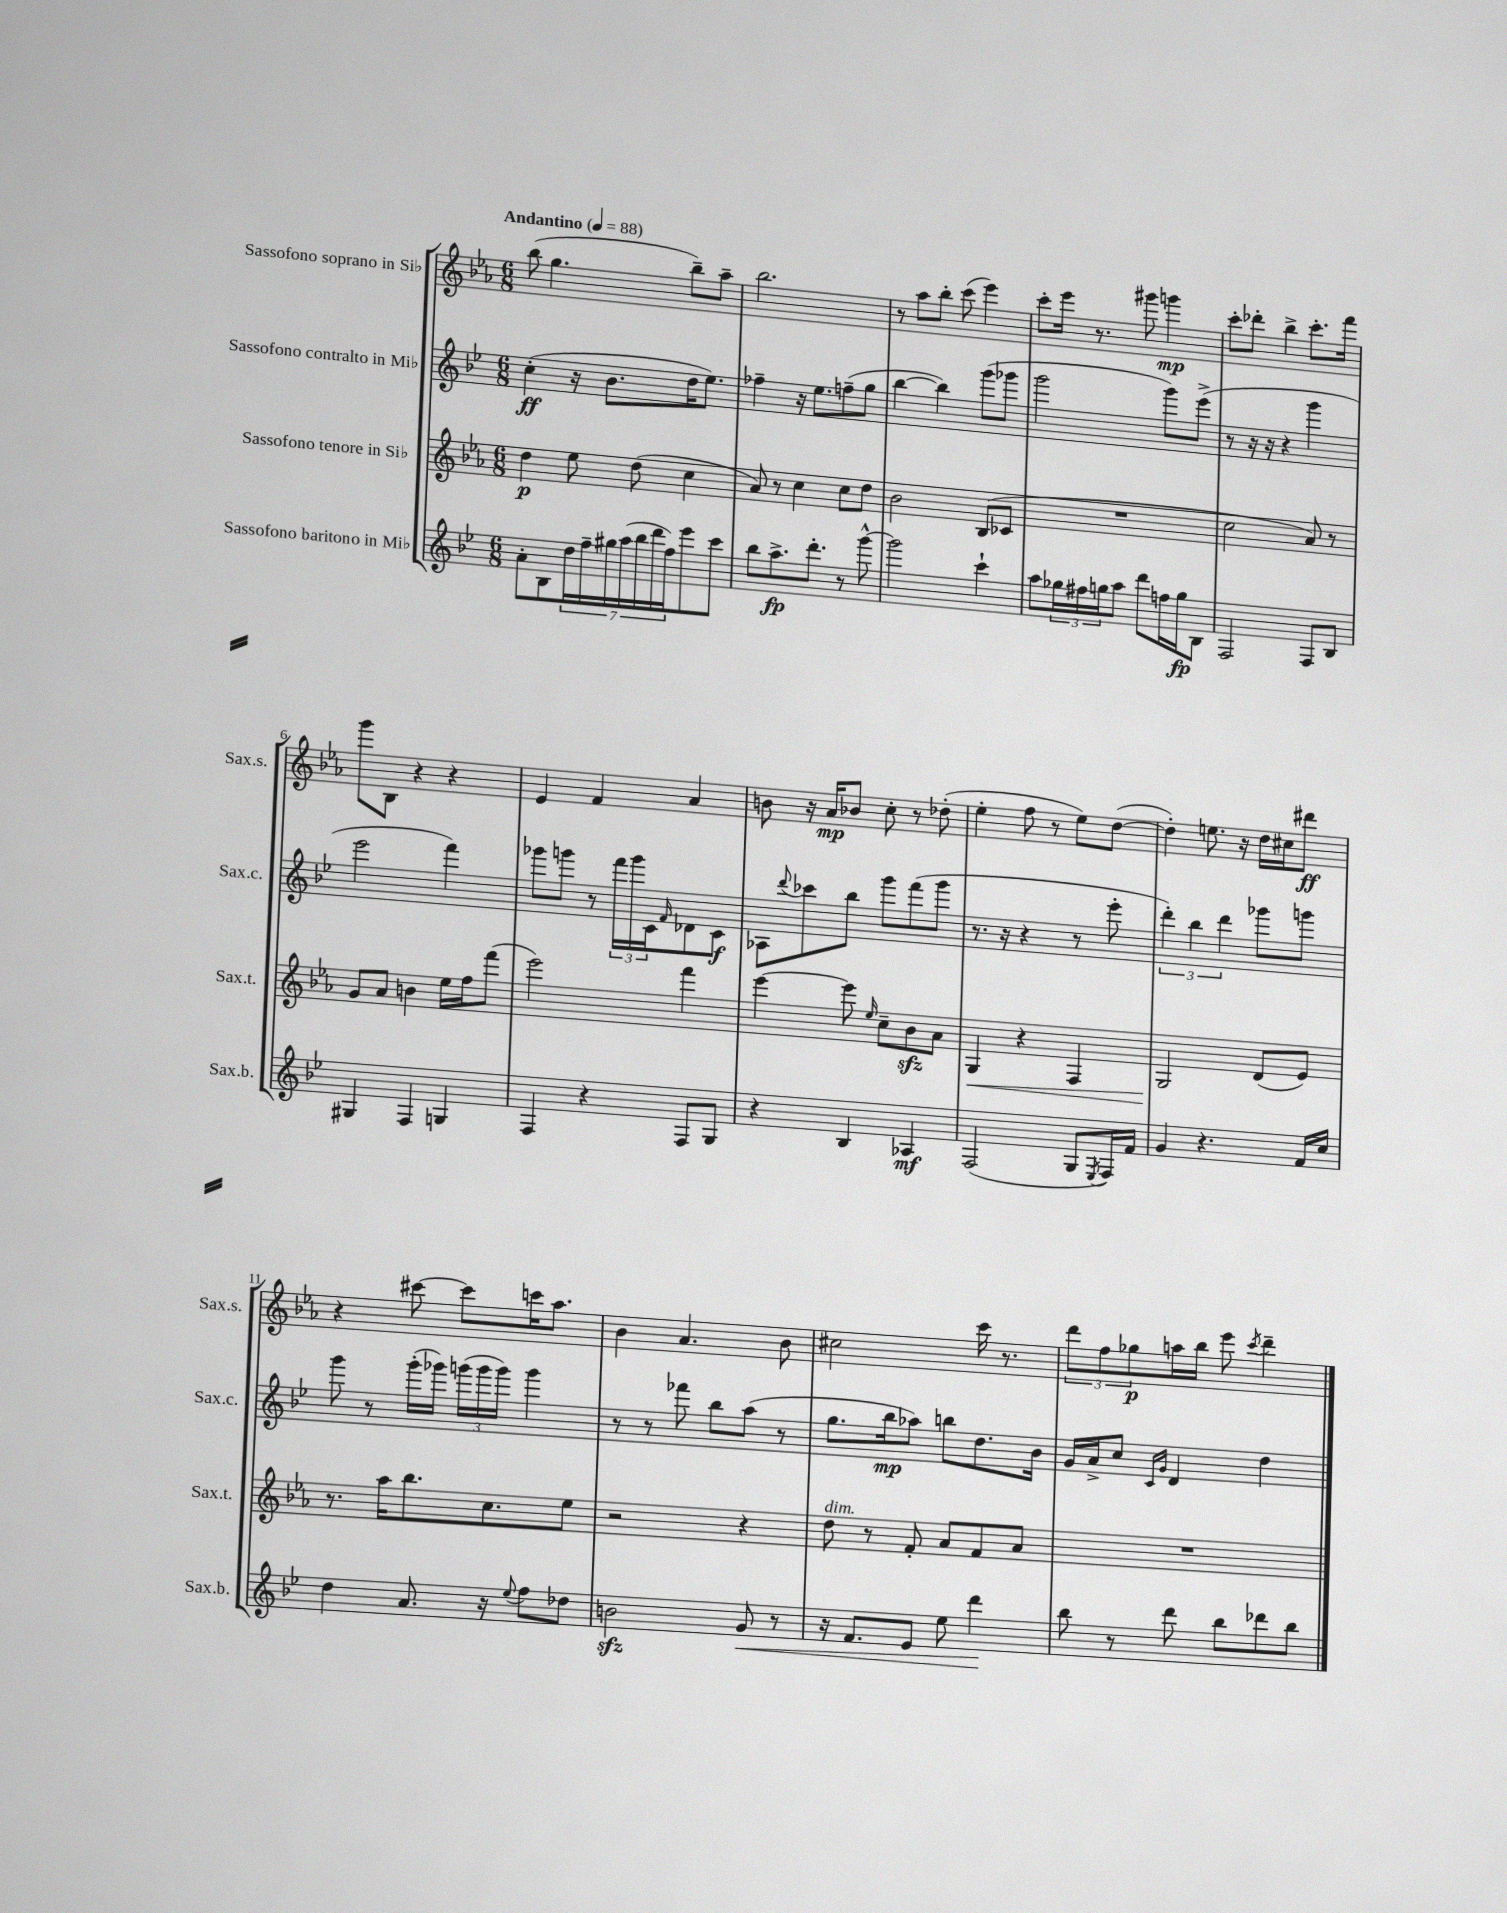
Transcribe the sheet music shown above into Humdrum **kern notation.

**kern	**kern	**kern	**kern
*staff4	*staff3	*staff2	*staff1
*clefG2	*clefG2	*clefG2	*clefG2
*k[b-e-]	*k[b-e-a-]	*k[b-e-]	*k[b-e-a-]
*M6/8	*M6/8	*M6/8	*M6/8
*MM88	*MM88	*MM88	*MM88
8a'	4dd	(4cc'	(8bb-
8B-	.	.	4.gg
28dd	8ee-	16r	.
28ff~	.	.	.
.	.	8.b-	.
28gg#	.	.	.
(28aa	.	.	.
.	(8dd	.	.
28bb-	.	.	.
28ddd	.	.	.
28ff)	.	.	.
8eee-	4cc	16dd	8bb-~)
.	.	8.ee-)	.
8ccc	.	.	8aa-~
=	=	=	=
8bb-	8a-)	4ff-~	2.bb-
8.aa^	8r	.	.
.	4cc	16r	.
8.ddd'	.	8.ee-	.
8r	8cc	(8ff~	.
[8ggg^^	8dd	8gg	.
=	=	=	=
2ggg]	2b-	[4bb-	8r
.	.	.	8aa-
.	.	4bb-])	8bb-'
.	.	.	(8ccc
4ccc`	(8B-	(8ggg	4eee-)
.	8c-	8ggg-	.
=	=	=	=
8aa	2.r	2ggg	8ccc'
24gg-	.	.	16eee-
24ff#	.	.	.
.	.	.	8.r
24gg	.	.	.
8aa	.	.	.
8ddd	.	.	8ggg#
16ff	.	8ggg)	4ggg
16gg	.	.	.
8B-	.	(8eee-^	.
=	=	=	=
2F	2cc	8r	8ccc'
.	.	16r	8ddd-'
.	.	16r	.
.	.	4r	4bb-^
8F	8a-)	4ggg	8.ccc'
8B-	8r	.	.
.	.	.	16fff
=	=	=	=
4G#	8g	2eee-	8ggg
.	8a-	.	8B-
4F	4b	.	4r
4G	16ee-	4fff)	4r
.	16ff	.	.
.	(8fff	.	.
=	=	=	=
4F	2eee-)	8ggg-	4e-
.	.	8ggg	.
4r	.	8r	4f
.	.	24fff	.
.	.	24ggg	.
.	.	24c	.
.	.	16qqf	.
8F	4fff	8d-	4a-
8G	.	8c	.
=	=	=	=
4r	[4eee-	8A-	8b
.	.	8qqddd	.
.	.	8ccc-	16r
.	.	.	16a-
4B-	8eee-]	8bb-	8b-
.	16qqee-	.	.
.	8cc~	8ggg	8cc'
4A-	8b-	(8fff	8r
.	8a-	8ggg	(8dd-'
=	=	=	=
(2F	4G	8.r	4ee-'
.	.	16r	.
.	4r	4r	8ff
.	.	.	8r
8G	4F	8r	8ee-)
8qE-	.	.	.
16F)	.	8eee-'	([8dd
16f	.	.	.
=	=	=	=
4g	2G	6ddd')	4dd'])
.	.	6bb-	.
4.r	.	.	8.ee
.	.	6ddd	.
.	.	.	16r
.	(8d	8ggg-	16dd
.	.	.	16cc#
16f	8e-)	8ggg	8ddd#
16cc	.	.	.
=	=	=	=
4dd	8.r	8ggg	4r
.	.	8r	.
.	16aa-	.	.
8.a	8.bb-	(16ggg'	[8ccc#
.	.	16ggg-)	.
.	.	(24ggg	8ccc#]
.	.	24ggg	.
16r	8.cc	.	.
.	.	24ggg)	.
8qqee-	.	.	.
8ff	.	4ggg	16ccc
.	.	.	8.aa-
8dd-	8ee-	.	.
=	=	=	=
2b	2r	8r	4b-
.	.	8r	.
.	.	8fff-	4.a-
.	.	8bb-	.
8g	4r	(8aa	.
8r	.	8r	8b-
=	=	=	=
16r	8dd	8.gg	2cc#
8.f	.	.	.
.	8r	.	.
.	.	16bb-	.
8e-	8f'	8aa-)	.
8ee-	8a-	8bb	.
4ddd	8f	8.dd	16ccc
.	.	.	8.r
.	8a-	.	.
.	.	16b-	.
=	=	=	=
8bb-	2.r	16g	12ddd
.	.	16a^	.
.	.	.	12ff
8r	.	8cc	.
.	.	.	12gg-
.	.	16qqc	.
.	.	16qqg	.
8ddd	.	4d	16aa
.	.	.	16bb-
8bb-	.	.	8eee-
.	.	.	8qccc
8ddd-	.	4dd	4ddd~
8bb-	.	.	.
==	==	==	==
*-	*-	*-	*-
